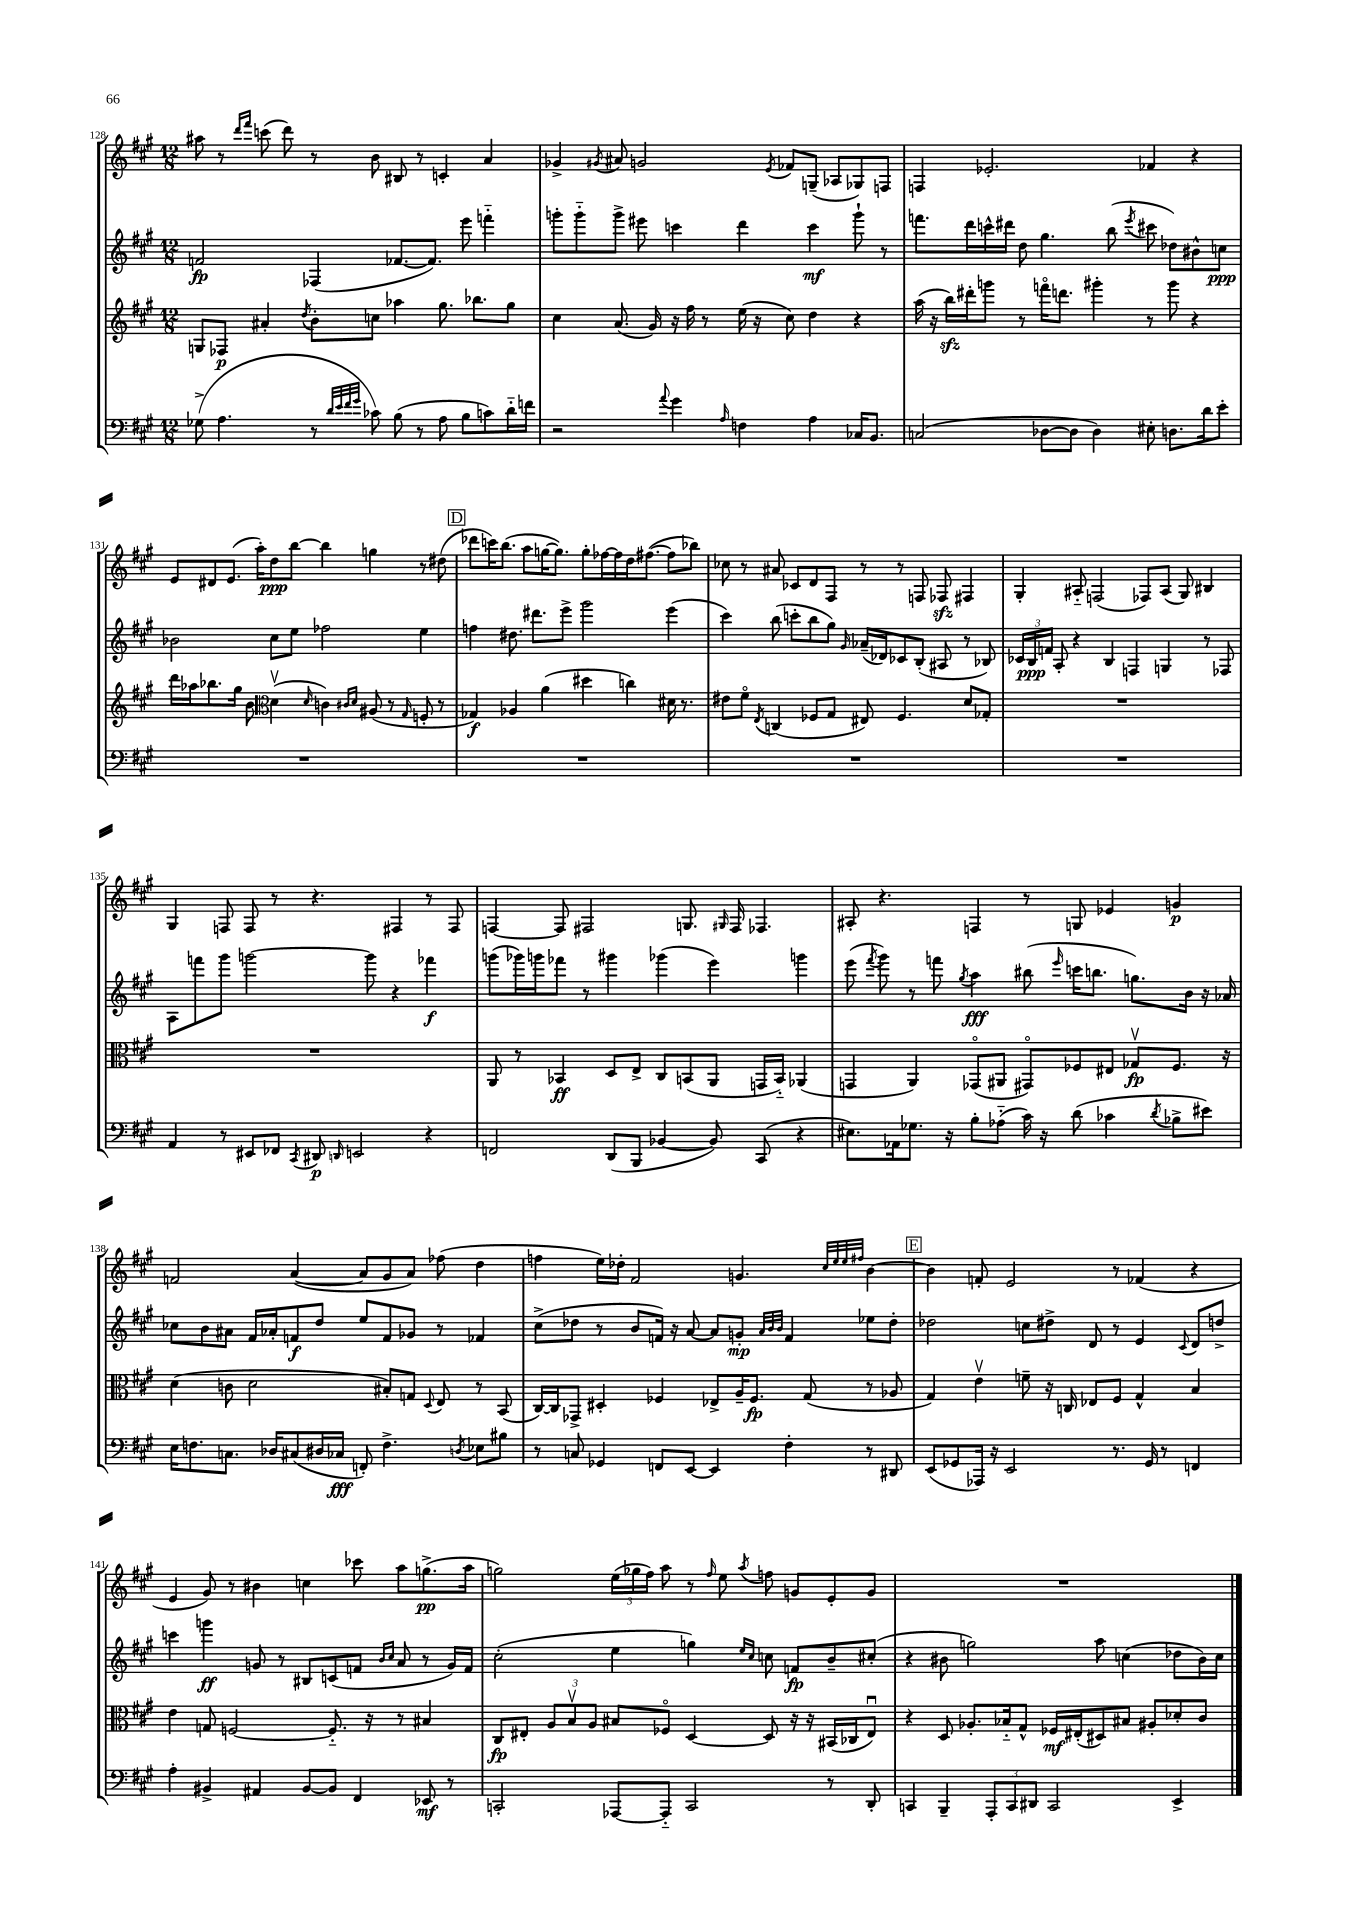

**kern	**dynam	**kern	**dynam	**kern	**dynam	**kern	**dynam
*part4	*part4	*part3	*part3	*part2	*part2	*part1	*part1
*staff4	*staff4	*staff3	*staff3	*staff2	*staff2	*staff1	*staff1
*clefF4	*	*clefG2	*	*clefG2	*	*clefG2	*
*k[f#c#g#]	*	*k[f#c#g#]	*	*k[f#c#g#]	*	*k[f#c#g#]	*
*M12/8	*	*M12/8	*	*M12/8	*	*M12/8	*
=128	=128	=128	=128	=128	=128	=128	=128
(8G-X^\	.	8Gn/L	.	2fn/	fp	8aa#X\	.
4.A\	.	8F-X/J	p	.	.	8r	.
.	.	.	.	.	.	16qqddd/LL	.
.	.	.	.	.	.	16qqfff#/JJ	.
.	.	4a#X'/	.	.	.	(8cccn\	.
.	.	.	.	.	.	8ddd\)	.
.	.	8qdd/	.	.	.	.	.
8r	.	8b'\L	.	(4F-X/	.	8r	.
32qqd/LLL	.	.	.	.	.	.	.
32qqe/	.	.	.	.	.	.	.
32qqf#/	.	.	.	.	.	.	.
32qqg#/JJJ	.	.	.	.	.	.	.
8c-X\)	.	8ccn\J	.	.	.	8b\	.
(8B\	.	4aa-X\	.	[8.f-X/L	.	8B#X/	.
8r	.	.	.	.	.	8r	.
.	.	.	.	8.f-/J])	.	.	.
8A\	.	8.gg#\	.	.	.	4cn'/	.
8B\L	.	.	.	8eee\	.	.	.
.	.	8.bb-X\L	.	.	.	.	.
8cn\)	.	.	.	4fffn\	.	4a/	.
16d\L	.	8gg#\J	.	.	.	.	.
16fn\JJ	.	.	.	.	.	.	.
=129	=129	=129	=129	=129	=129	=129	=129
2r	.	4cc#\	.	8gggn'\L	.	4g-X^/	.
.	.	.	.	8ggg\	.	.	.
.	.	.	.	.	.	8qg#X/	.
.	.	(8.a/	.	8ggg^\J	.	8a#X/	.
.	.	.	.	8eee#X\	.	2gn/	.
.	.	16g#/)	.	.	.	.	.
8qqa/	.	.	.	.	.	.	.
4g#\	.	16r	.	4cccn\	.	.	.
.	.	16ff#\	.	.	.	.	.
.	.	8r	.	.	.	.	.
16qqA/	.	.	.	.	.	.	.
4Fn\	.	(16ee\	.	4ddd\	.	.	.
.	.	16r	.	.	.	.	.
.	.	.	.	.	.	8qe/	.
.	.	8cc#\)	.	.	.	8f-X/L	.
4A\	.	4dd\	.	4ccc\	mf	(8Gn~/J	.
.	.	.	.	.	.	8A-X/L	.
16C-X/KL	.	4r	.	8ggg`\	.	8G-X/)	.
8.BB/J	.	.	.	.	.	.	.
.	.	.	.	8r	.	8Fn/J	.
=130	=130	=130	=130	=130	=130	=130	=130
(2Cn/	.	(16aa\	.	8.fffn\L	.	4Fn/	.
.	.	16r	.	.	.	.	.
.	.	16bbzz\LL)	.	.	.	.	.
.	.	16ddd#X'\J	.	16ddd\L	.	.	.
.	.	8gggn\J	.	16cccn^^\	.	2.e-X'/	.
.	.	.	.	16ddd#X\JJ	.	.	.
.	.	8r	.	8dd\	.	.	.
[8D-X\L	.	16fffn\KL	.	4.gg#\	.	.	.
.	.	8.dddn\J	.	.	.	.	.
8D-\J]	.	.	.	.	.	.	.
4D-\)	.	4ggg#X'\	.	.	.	.	.
.	.	.	.	(8bb\	.	.	.
.	.	.	.	8qeee/	.	.	.
8E#X'\	.	8r	.	8ccc#X\	.	4f-X/	.
8.Dn\L	.	8ggg#\	.	8dd-X\L)	.	.	.
.	.	4r	.	8b#X^^\	.	4r	.
16d\k	.	.	.	.	.	.	.
8e'\J	.	.	.	8ccn\J	ppp	.	.
!!LO:LB:g=z
=131	=131	=131	=131	=131	=131	=131	=131
1.r	.	16ddd\LL	.	2b-X\	.	8e/L	.
.	.	16aa-X\J	.	.	.	.	.
.	.	8.bb-X\	.	.	.	8d#X/	.
.	.	.	.	.	.	(8.e/J	.
.	.	16gg#\Jk	.	.	.	.	.
.	.	8b\	.	.	.	.	.
.	.	.	.	.	.	16aa'\KL)	.
*	*	*clefC3	*	*	*	*	*
.	.	(4dv\	.	8cc#\L	.	8dd\	ppp
.	.	.	.	8ee\J	.	[8bb\J	.
.	.	16qqd/	.	.	.	.	.
.	.	4cn\)	.	2ff-X\	.	4bb\]	.
.	.	16qqc#X/LL	.	.	.	.	.
.	.	16qqd/JJ	.	.	.	.	.
.	.	(8A#X/	.	.	.	4ggn\	.
.	.	8r	.	.	.	.	.
.	.	16qqG#/	.	.	.	.	.
.	.	8Fn'/	.	4ee\	.	8r	.
.	.	8r	.	.	.	(8dd#X\	.
!!LO:REH:place=s1:t=D
=132	=132	=132	=132	=132	=132	=132	=132
1.r	.	4G-X/)	f	4ffn\	.	8ddd-X\L	.
.	.	.	.	.	.	16cccn\K)	.
.	.	.	.	.	.	(8.bb\J	.
.	.	4A-X/	.	8.dd#X\	.	.	.
.	.	.	.	.	.	8aa\L	.
.	.	.	.	8.ddd#X\L	.	.	.
.	.	(4a\	.	.	.	[16ggn\K	.
.	.	.	.	.	.	8.gg\J])	.
.	.	.	.	8eee^\J	.	.	.
.	.	4dd#X\	.	2ggg#\	.	8gg'\L	.
.	.	.	.	.	.	[16ff-X\L	.
.	.	.	.	.	.	16ff-\]	.
.	.	4ccn\)	.	.	.	16dd\J	.
.	.	.	.	.	.	([8.ff#X\J	.
.	.	16d#X\	.	(4eee\	.	8ff#\L]	.
.	.	8.r	.	.	.	.	.
.	.	.	.	.	.	8bb-X\J)	.
=133	=133	=133	=133	=133	=133	=133	=133
1.r	.	8e#X\L	.	4ccc#\)	.	8cc-X\	.
.	.	8f#\J	.	.	.	8r	.
.	.	8qE/	.	.	.	.	.
.	.	(4Cn/	.	(8bb\	.	8a#X/	.
.	.	.	.	8cccn'\L	.	8c-X/L	.
.	.	8F-X/L	.	8bb\	.	8d/	.
.	.	8G#/J	.	8gg#\J)	.	8F#/J	.
.	.	.	.	16qqg#/	.	.	.
.	.	8E#X/)	.	(16a-X~/LL	.	8r	.
.	.	.	.	16d-X/J)	.	.	.
.	.	4.F-/	.	8c-X/	.	8r	.
.	.	.	.	(8B'/J	.	8Fn/	.
.	.	.	.	8A#X/	.	8F-Xzz/	.
.	.	8d/L	.	8r	.	4F#X/	.
.	.	8G-X'/J	.	8B-X/)	.	.	.
=134	=134	=134	=134	=134	=134	=134	=134
1.r	.	1.r	.	24c-X/LL	.	4G#'/	.
.	.	.	.	24B/	ppp	.	.
.	.	.	.	24fn/JJ	.	.	.
.	.	.	.	8A'/	.	.	.
.	.	.	.	4r	.	8A#X/	.
.	.	.	.	.	.	(2Fn/	.
.	.	.	.	4B/	.	.	.
.	.	.	.	4Fn/	.	.	.
.	.	.	.	.	.	8F-X/L)	.
.	.	.	.	4Gn/	.	(8A#/J	.
.	.	.	.	.	.	8G#/)	.
.	.	.	.	8r	.	4B#X/	.
.	.	.	.	8F-X/	.	.	.
!!LO:LB:g=z
=135	=135	=135	=135	=135	=135	=135	=135
4AA/	.	1.r	.	8A\L	.	4G#/	.
.	.	.	.	8fffn\	.	.	.
8r	.	.	.	8ggg#\J	.	8Fn/	.
8EE#X/L	.	.	.	[2gggn\	.	8F/	.
8FF-X/J	.	.	.	.	.	8r	.
8qCC#/	.	.	.	.	.	.	.
8DD#X/	p	.	.	.	.	4.r	.
16qqDDn/	.	.	.	.	.	.	.
2EEn/	.	.	.	.	.	.	.
.	.	.	.	8ggg\]	.	.	.
.	.	.	.	4r	.	4F#X/	.
4r	.	.	.	4fff-X\	f	8r	.
.	.	.	.	.	.	8F#/	.
=136	=136	=136	=136	=136	=136	=136	=136
2FFn/	.	8AA/	.	(8gggn\L	.	[4Fn/	.
.	.	8r	.	16ggg-X\L)	.	.	.
.	.	.	.	16gggn\J	.	.	.
.	.	4BB-X/	ff	8fff-X\J	.	8F/]	.
.	.	.	.	8r	.	2F#X/	.
(8DD/L	.	8D/L	.	4ggg#X\	.	.	.
8BBB/J	.	8E^/J	.	.	.	.	.
[4BB-X/	.	8C#/L	.	(4ggg-X\	.	.	.
.	.	(8BBn/	.	.	.	8.Gn/	.
8BB-/])	.	8AA/J	.	4eee\)	.	.	.
.	.	.	.	.	.	16qqG#X/	.
.	.	.	.	.	.	16F#/	.
(8CC#/	.	16GGn/LL	.	.	.	4.F-X/	.
.	.	16BB/JJ)	.	.	.	.	.
4r	.	(4AA-X/	.	4gggn\	.	.	.
=137	=137	=137	=137	=137	=137	=137	=137
8.E#X\L)	.	4GGn/	.	(8eee\	.	8A#X'/	.
.	.	.	.	8qfff#/	.	.	.
.	.	.	.	8ggg#\)	.	4.r	.
16AA-X\k	.	.	.	.	.	.	.
8.G-X\J	.	4AA/)	.	8r	.	.	.
.	.	.	.	8fffn\	.	.	.
16r	.	.	.	.	.	.	.
.	.	.	.	8qgg#/	.	.	.
8B'\L	.	(8GG-X/L	.	4aa\	fff	4Fn/	.
(8A-X\J	.	8AA#X/J	.	.	.	.	.
16c#\)	.	8GG#X/L)	.	(8bb#X\	.	8r	.
16r	.	.	.	.	.	.	.
.	.	.	.	16qqeee/	.	.	.
(8d\	.	8F-X/	.	16cccn\KL	.	8Gn/	.
.	.	.	.	8.bbn\J	.	.	.
4c-X\	.	8E#X/J	.	.	.	4e-X/	.
.	.	8G-Xv/L	fp	8.ggn\L)	.	.	.
8qd/	.	.	.	.	.	.	.
8B-X^\L	.	8.F-/J	.	.	.	4gn/	p
.	.	.	.	16b\Jk	.	.	.
8e#X\J)	.	.	.	16r	.	.	.
.	.	16r	.	16a-X/	.	.	.
!!LO:LB:g=z
=138	=138	=138	=138	=138	=138	=138	=138
16E\KL	.	(4d\	.	8cc-X\L	.	2fn/	.
8.Fn\	.	.	.	.	.	.	.
.	.	.	.	8b\	.	.	.
8.Cn\J	.	8cn\	.	8a#X\J	.	.	.
.	.	2d\	.	16f#/LL	.	.	.
16D-X/KL	.	.	.	16a-X'/J	.	.	.
(8C#X/	.	.	.	8fn/	f	([4a/	.
16D#X/L	.	.	.	8dd/J	.	.	.
16C-X/JJ	fff	.	.	.	.	.	.
8FFn'/)	.	.	.	8ee/L	.	8a/L]	.
4.F^\	.	8B#X'/L)	.	8f/	.	8g#/	.
.	.	8Gn/J	.	8g-X/J	.	8a/J)	.
.	.	8qqD/	.	.	.	.	.
.	.	8E/	.	8r	.	(8ff-X\	.
8qDn/	.	.	.	.	.	.	.
8E-X\L	.	8r	.	4f-X/	.	4dd\	.
8B#X\J	.	(8BB/	.	.	.	.	.
=139	=139	=139	=139	=139	=139	=139	=139
8r	.	[16C#/LL)	.	(8cc#^\L	.	4ffn\	.
.	.	16C#/J]	.	.	.	.	.
8Cn/	.	8GG-X^/J	.	8dd-X\J	.	.	.
4GG-X/	.	4D#X'/	.	8r	.	16ee\LL)	.
.	.	.	.	.	.	16dd-X'\JJ	.
.	.	.	.	8b/L	.	2f#/	.
8FFn/L	.	4F-X/	.	16fn/Jk)	.	.	.
.	.	.	.	16r	.	.	.
[8EE/J	.	.	.	[8a/	.	.	.
4EE/]	.	8E-X^/L	.	8a/L]	.	.	.
.	.	16A~/K	.	8gn'/J	mp	4.gn/	.
.	.	8.F-/J	fp	.	.	.	.
.	.	.	.	32qqa/LLL	.	.	.
.	.	.	.	32qqb/	.	.	.
.	.	.	.	32qqb/JJJ	.	.	.
4F#'\	.	.	.	4f/	.	.	.
.	.	(8G#/	.	.	.	.	.
.	.	.	.	.	.	32qqcc#/LLL	.
.	.	.	.	.	.	32qqee/	.
.	.	.	.	.	.	32qqee/	.
.	.	.	.	.	.	32qqff#X/JJJ	.
8r	.	8r	.	8ee-X\L	.	[4b\	.
8DD#X/	.	8A-X/	.	8dd-'\J	.	.	.
!!LO:REH:place=s1:t=E
=140	=140	=140	=140	=140	=140	=140	=140
(8EE/L	.	4G#/)	.	2dd-X\	.	4b\]	.
8GG-X/	.	.	.	.	.	.	.
16AAA-X/Jk)	.	4ev\	.	.	.	8fn'/	.
16r	.	.	.	.	.	.	.
2EE/	.	.	.	.	.	2e/	.
.	.	8fn~\	.	8ccn\L	.	.	.
.	.	16r	.	8dd#X^\J	.	.	.
.	.	16Cn/	.	.	.	.	.
.	.	8E-X/L	.	8d/	.	.	.
8.r	.	8F#/J	.	8r	.	8r	.
.	.	4G#^^/	.	4e/	.	(4f-X/	.
16GG-/	.	.	.	.	.	.	.
8r	.	.	.	.	.	.	.
.	.	.	.	8qqc#/	.	.	.
4FFn/	.	4B/	.	8d/L	.	4r	.
.	.	.	.	8ddn^/J	.	.	.
!!LO:LB:g=z
=141	=141	=141	=141	=141	=141	=141	=141
4A'\	.	4e\	.	4cccn\	.	4e/	.
4BB#X^/	.	8Gn/	.	4gggn\	ff	8g#/)	.
.	.	[2Fn/	.	.	.	8r	.
4AA#X/	.	.	.	8gn/	.	4b#X\	.
.	.	.	.	8r	.	.	.
[8BB#/L	.	.	.	8B#X/L	.	4ccn\	.
8BB#/J]	.	8.F/]	.	(8cn/	.	.	.
4FF#/	.	.	.	8fn/J	.	8ccc-X\	.
.	.	16r	.	.	.	.	.
.	.	.	.	16qqb/LL	.	.	.
.	.	.	.	16qqcc#/JJ	.	.	.
.	.	8r	.	8a/	.	8aa\L	.
8EE-X/	mf	4B#X/	.	8r	.	(8.ggn^\	pp
8r	.	.	.	16g/LL)	.	.	.
.	.	.	.	16f/JJ	.	16aa\Jk	.
=142	=142	=142	=142	=142	=142	=142	=142
2CCn'/	.	8C#/L	fp	(2cc#'\	.	2ggn\)	.
.	.	8E#X'/J	.	.	.	.	.
.	.	12A/L	.	.	.	.	.
.	.	12Bv/	.	.	.	.	.
.	.	12A/J	.	.	.	.	.
[8AAA-X/L	.	8B#X/L	.	4ee\	.	(24ee\LL	.
.	.	.	.	.	.	24gg-X\	.
.	.	.	.	.	.	24ff#\JJ)	.
8AAA-/J]	.	8F-X/J	.	.	.	8aa\	.
2CC/	.	[4D/	.	4ggn\)	.	8r	.
.	.	.	.	.	.	16qqff#/	.
.	.	.	.	.	.	8ee\	.
.	.	.	.	16qqee/LL	.	.	.
.	.	.	.	16qqcc#/JJ	.	8qaa/	.
.	.	8D/]	.	8ccn\	.	8ffn\	.
.	.	16r	.	8fn/L	fp	8gn/L	.
.	.	16r	.	.	.	.	.
8r	.	(16BB#X/LL	.	8b~/	.	8e'/	.
.	.	16C-X/J	.	.	.	.	.
8DD'/	.	8E#u/J)	.	(8cc#X'/J	.	8g/J	.
=143	=143	=143	=143	=143	=143	=143	=143
4CCn/	.	4r	.	4r	.	1.r	.
4BBB~/	.	8D/	.	8b#X\	.	.	.
.	.	8.A-X'/L	.	2ggn\)	.	.	.
12AAA'/L	.	.	.	.	.	.	.
.	.	16B-X/k	.	.	.	.	.
12CC/	.	.	.	.	.	.	.
.	.	8G#^^/J	.	.	.	.	.
12DD#X/J	.	.	.	.	.	.	.
2CC/	.	16F-X/LL	mf	.	.	.	.
.	.	(16E#X'/J	.	.	.	.	.
.	.	8D#X/)	.	8aa\	.	.	.
.	.	8B#X/J	.	(4ccn\	.	.	.
.	.	8A#X'/L	.	.	.	.	.
4EE^/	.	8d-X'/	.	8dd-X\L	.	.	.
.	.	8c#/J	.	16b#\L)	.	.	.
.	.	.	.	16cc\JJ	.	.	.
==	==	==	==	==	==	==	==
*-	*-	*-	*-	*-	*-	*-	*-
